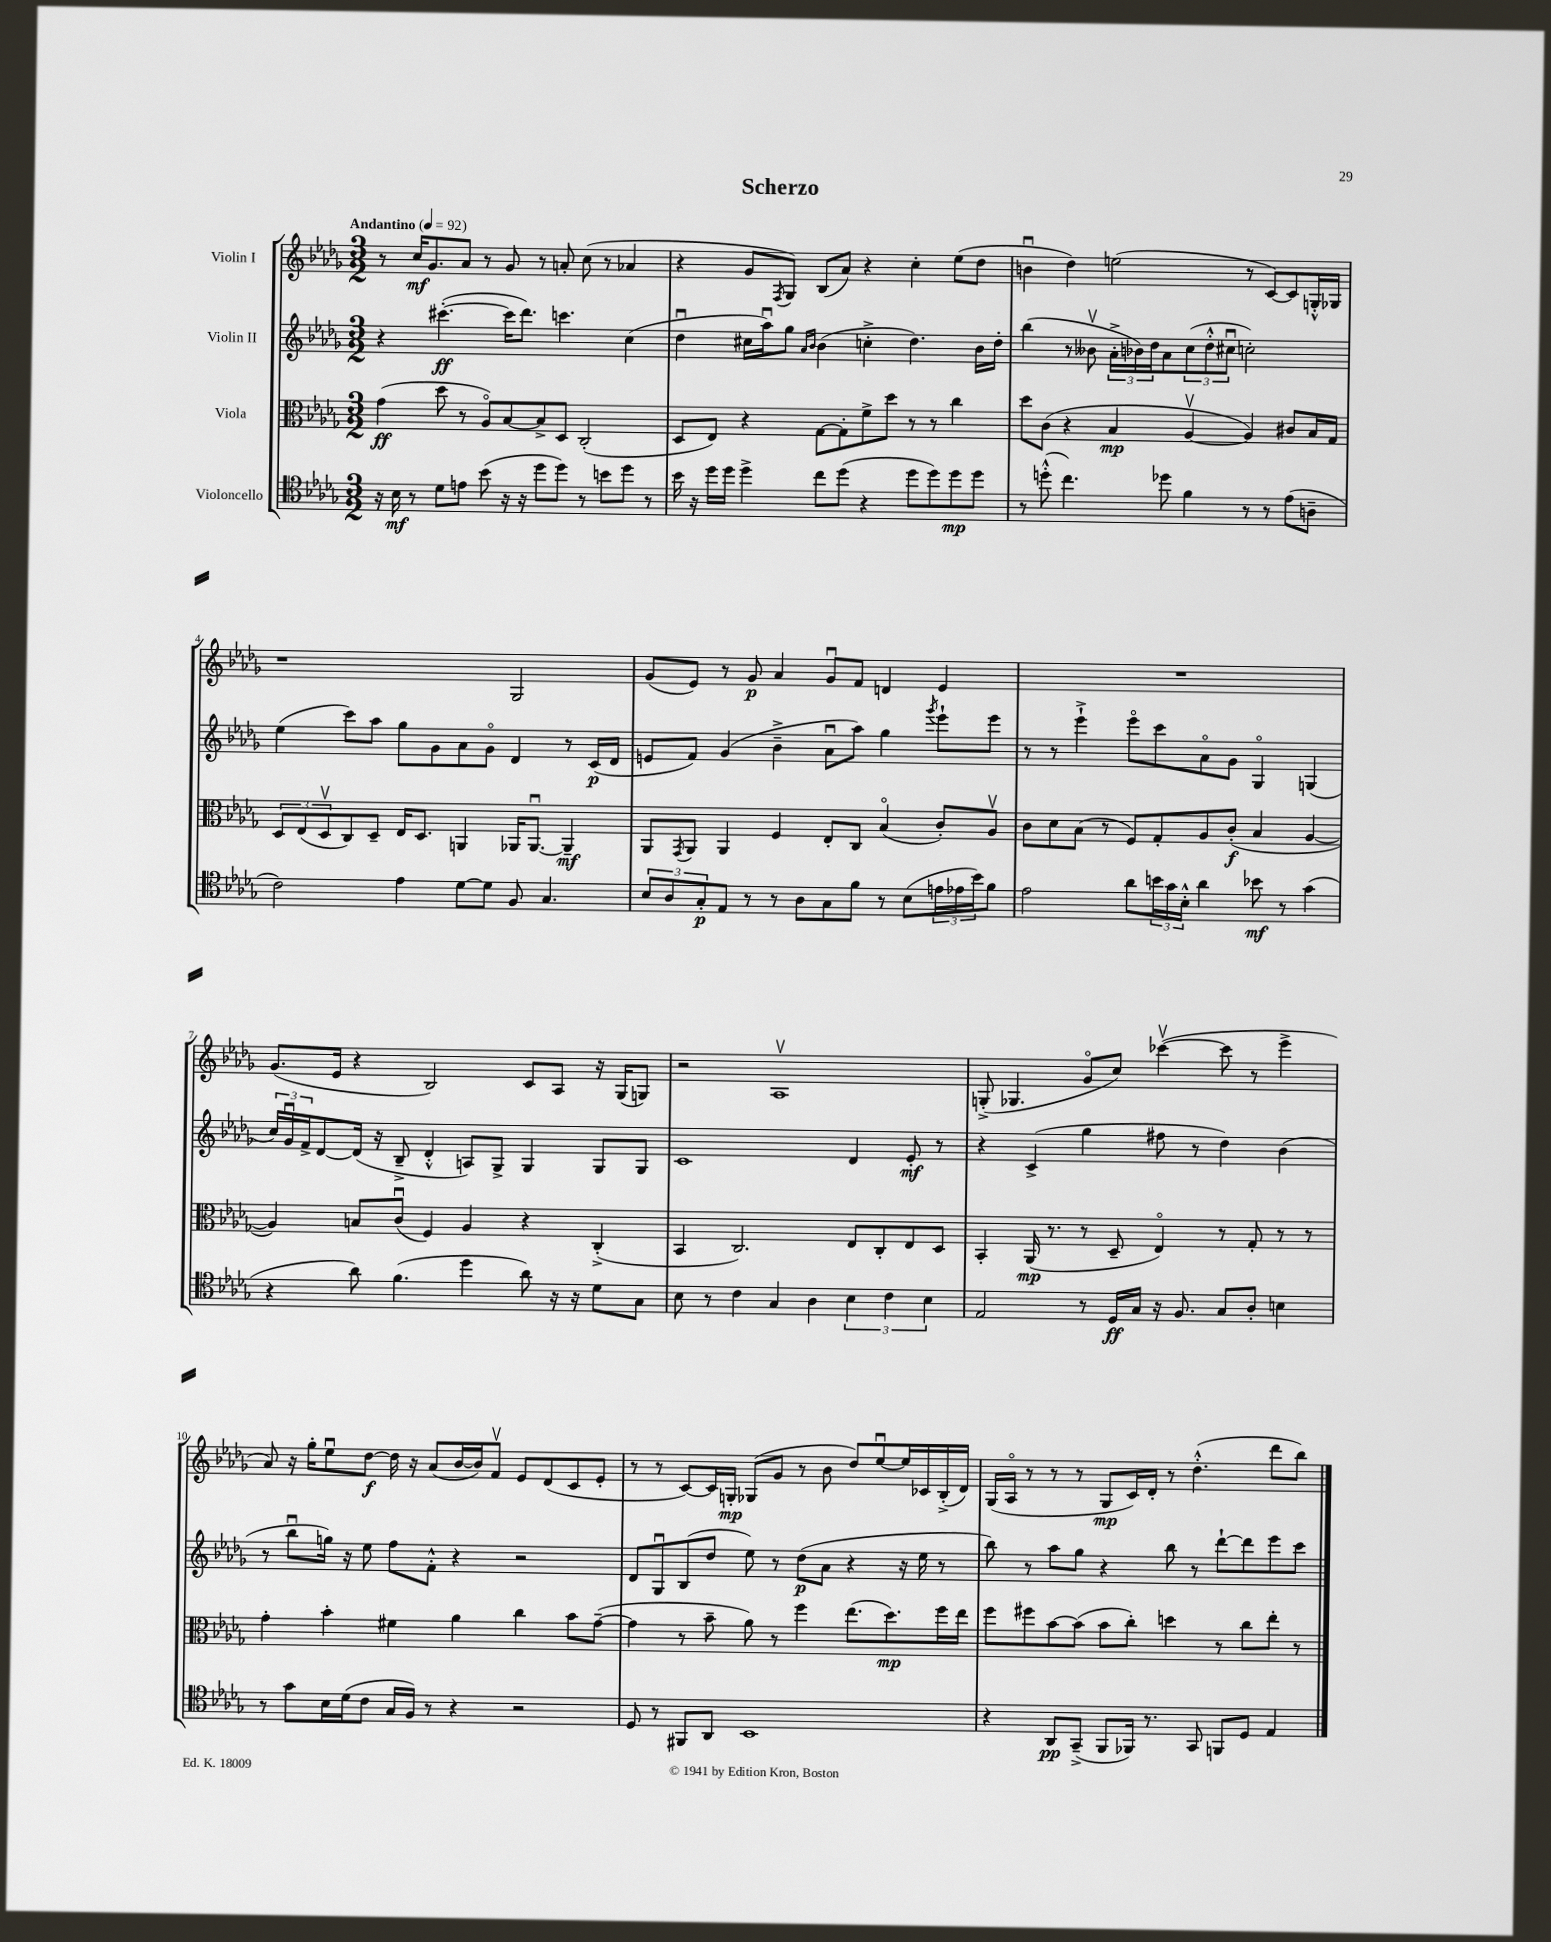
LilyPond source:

\header { title = "Scherzo" }
<<
\new StaffGroup <<
\new Staff = "s0" \with { instrumentName = "Violin I" } {
    \clef treble \key des \major \numericTimeSignature \time 3/2 \tempo "Andantino" 4 = 92
    r8 c''16\mf ges'8. aes'8 r8 ges'8 r8 a'8-. c''8( r8 aes'4 |
    r4 ges'8 \acciaccatura { f8 } ges8) bes8( aes'8) r4 c''4-. ees''8( des''8 |
    b'4\downbow des''4) e''2( r8 c'8~) c'8 g16-.-^ ges16 |
    r1 ges2 |
    ges'8( ees'8) r8 ges'8\p aes'4 ges'8\downbow f'8 d'4 ees'4 |
    R1. |
    ges'8.( ees'16 r4 bes2) c'8 aes8 r16 ges16( g8) |
    r2 aes1\upbow |
    g8-.->( ges4. ges'8\flageolet c''8) ces'''4~\upbow( ces'''8 r8 ees'''4-> |
    aes'8) r16 ges''16-. ees''8\downbow des''8~\f des''16 r16 aes'8( bes'16~ bes'16) f'8\upbow ees'8 des'8( c'8 ees'8-. |
    r8 r8 c'8~) c'16 g16-.\mp ges8( ges'8 r8 bes'8 des''8) ees''8~\downbow ees''16 ces'16 bes16-.->( des'16) |
    ges16( aes16\flageolet r8 r8 r8 ges8\mp c'16) des'16-. r8 des''4.-.-^( des'''8 bes''8) \bar "|." |
}
\new Staff = "s1" \with { instrumentName = "Violin II" } {
    \clef treble \key des \major \numericTimeSignature \time 3/2
    r4 cis'''4.~-.\ff( cis'''16 des'''8.) c'''4. c''4( |
    des''4\downbow cis''16 aes''16\downbow) ges''8 \grace { aes'16 bes'16 } bes'4( c''4-.-> des''4.) bes'16 des''16-. |
    bes''4( r8 beses'8\upbow \tuplet 3/2 { aes'16-.-> bes'16) des''16 } aes'8 \tuplet 3/2 { c''8( des''8-.-^ cis''8\downbow } c''2-.) |
    ees''4( c'''8) aes''8 ges''8 ges'8 aes'8 ges'8\flageolet des'4 r8 c'16\p( des'16 |
    e'8 f'8) ges'4( bes'4---> aes'8\downbow aes''8) ges''4 \acciaccatura { ges'''8 } ees'''8-! ees'''8 |
    r8 r8 ees'''4-!-> ees'''8\flageolet c'''8 aes'8\flageolet ges'8 ges4\flageolet g4( |
    \tuplet 3/2 { c''16) ges'16\downbow f'16-> } des'8~ des'16( r16 bes8---> des'4-.-^ a8) ges8-> ges4 ges8 ges8 |
    c'1 des'4 ees'8-.\mf r8 |
    r4 c'4->( ges''4 fis''8 r8 des''4) bes'4( |
    r8 bes''8\downbow g''16) r16 ees''8 f''8 f'8-.-^ r4 r2 |
    des'8 ges8\downbow bes8( des''8 ees''8) r8 des''8\p( aes'8 r4 r16 ees''16 r8 |
    bes''8) r8 aes''8 ges''8 r4 bes''8 r8 des'''8~-! des'''8 ees'''8 c'''8 \bar "|." |
}
\new Staff = "s2" \with { instrumentName = "Viola" } {
    \clef alto \key des \major \numericTimeSignature \time 3/2
    ges'4\ff( des''8 r8 aes8\flageolet) bes8~ bes8-> des8 c2-.( |
    des8 ees8) r4 ges8~ ges8-. f'8-> des''8 r8 r8 c''4 |
    des''8 c'8( r4 bes4\mp aes4~\upbow aes4) cis'8 bes16 ges16 |
    \tuplet 3/2 { des8 ees8( des8\upbow } c8) des8-- ees16 des8. a,4 aes,16 aes,8.~\downbow aes,4--\mf |
    aes,8 \acciaccatura { ges,8 } aes,8 aes,4 f4 ees8-. c8 bes4\flageolet( c'8-.) aes8\upbow |
    c'8 des'8 bes8( r8 f8) ges8-. aes8 c'8-.\f( bes4 aes4~ |
    aes4) b8 c'8\downbow( f4) aes4 r4 c4-.->( |
    bes,4 c2.) ees8 c8-. ees8 des8 |
    bes,4-. aes,16\mp( r8. r8 des8-- ees4\flageolet) r8 ges8-. r8 r8 |
    ges'4-. bes'4-. fis'4 aes'4 c''4 bes'8 ges'8~--( |
    ges'4 r8 bes'8-- aes'8) r8 f''4 ees''8.( des''8.\mp) f''16 ees''16 |
    f''8 fis''8 bes'8~ bes'8( bes'8 c''8-.) d''4 r8 c''8 ees''8-. r8 \bar "|." |
}
\new Staff = "s3" \with { instrumentName = "Violoncello" } {
    \clef tenor \key des \major \numericTimeSignature \time 3/2
    r16 bes16\mf r8 des'8 e'8 bes'8( r16 r16 des''8 des''8) r8 b'8 des''8 r8 |
    bes'16 r16 des''16 des''16 des''4-> c''8 des''8( r4 des''8 des''8) des''8\mp des''8 |
    r8 d''8-.-^( c''4.) des''8 f'4 r8 r8 ees'8( a8-- |
    c'2) ees'4 des'8~ des'8 f8 ges4. |
    \tuplet 3/2 { bes8 aes8 ges8-.\p } ees8 r8 r8 aes8 ges8 f'8 r8 bes8( \tuplet 3/2 { e'16 ees'16 bes'16) } f'8 |
    ees'2 aes'8 \tuplet 3/2 { b'16 ges'16 bes16-.-^ } aes'4 bes'8\mf r8 ges'4( |
    r4 aes'8) f'4.( des''4 aes'8) r16 r16 des'8 ges8 |
    bes8 r8 c'4 ges4 aes4 \tuplet 3/2 { bes4 c'4 bes4 } |
    ees2 r8 des16\ff ges16 r16 f8. ges8 aes8-. b4 |
    r8 ges'8 bes16 des'16( c'8 ges16 f16) r8 r4 r2 |
    des8 r8 fis,8 aes,8 bes,1 |
    r4 aes,8\pp ges,8--->( f,8 fes,16) r8. ges,8 f,8 des8 ees4 \bar "|." |
}
>>
>>
